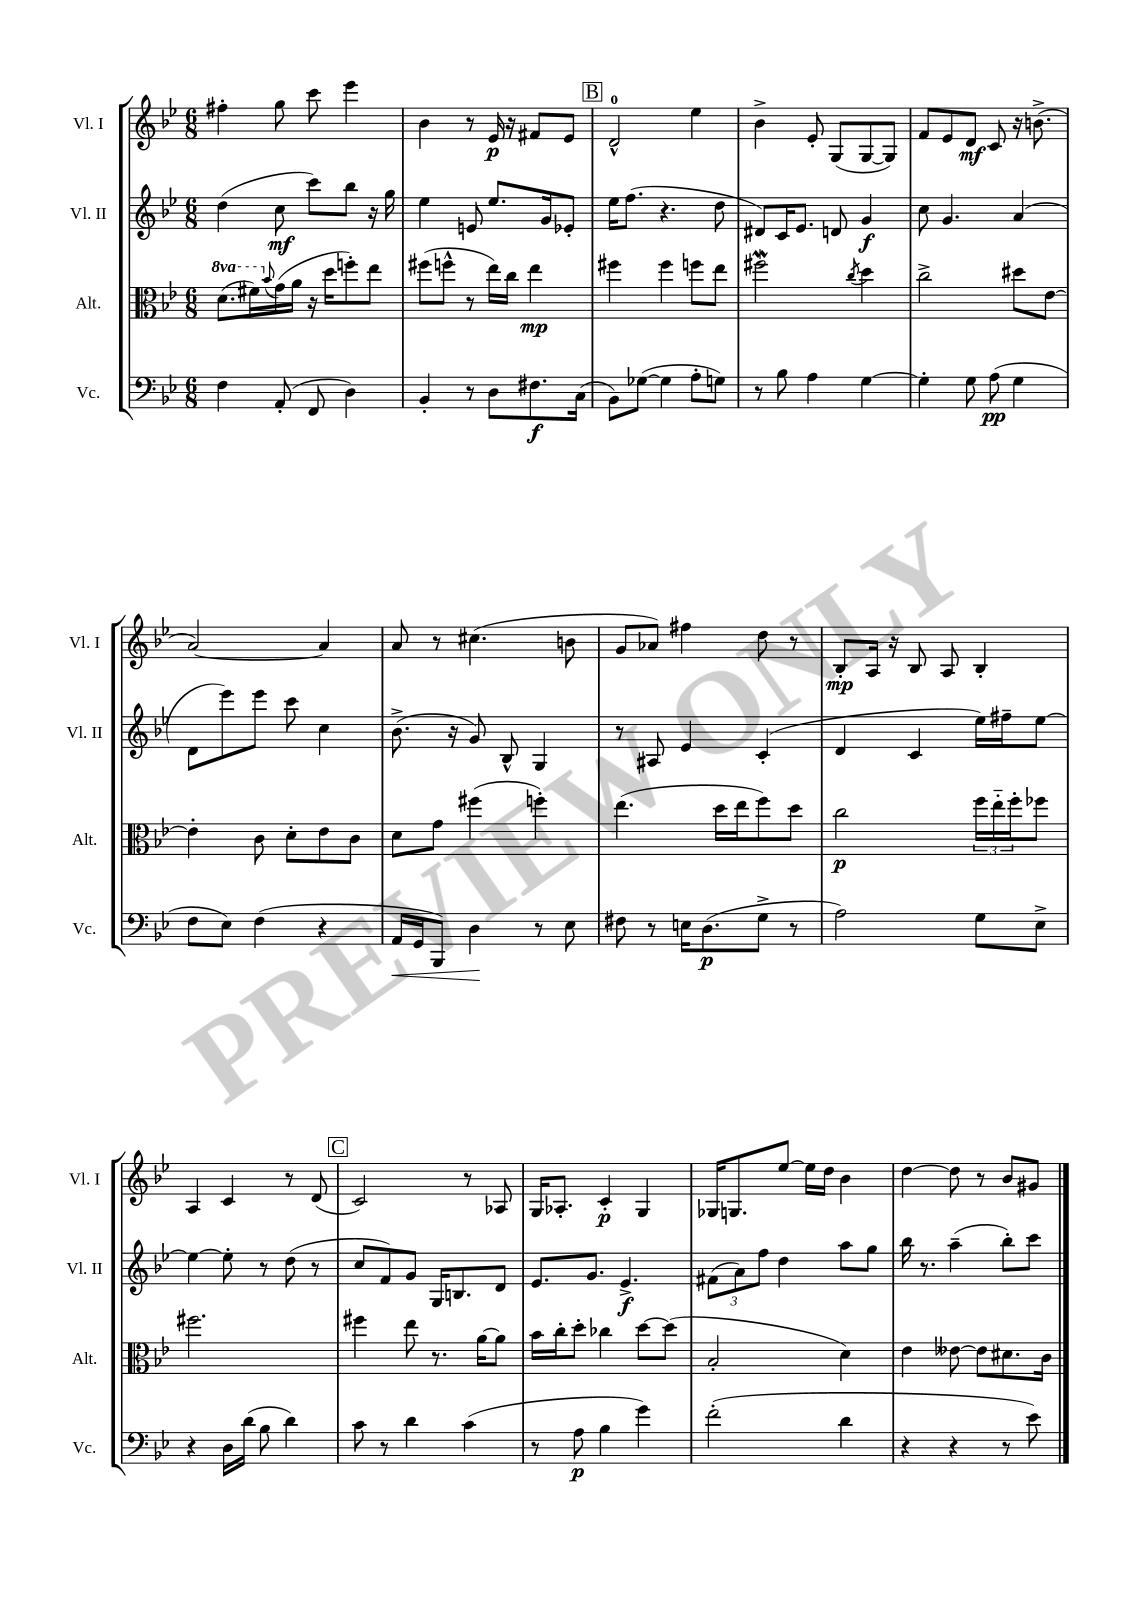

**kern	**kern	**kern	**kern
*staff4	*staff3	*staff2	*staff1
*clefF4	*clefC3	*clefG2	*clefG2
*k[b-e-]	*k[b-e-]	*k[b-e-]	*k[b-e-]
*M6/8	*M6/8	*M6/8	*M6/8
4F	(8.dd	(4dd	4ff#'
.	16ff#)	.	.
.	8qqb-	.	.
(8AA'	(16g	8cc	8gg
.	16a	.	.
8FF	16r	8ccc)	8ccc
.	16dd	.	.
4D)	8ff')	8bb-	4eee-
.	8ee-	16r	.
.	.	16gg	.
=	=	=	=
4BB-'	(8ff#	4ee-	4b-
.	8ff^^	.	.
8r	8r	8e	8r
8D	16ee-)	8.ee-	16e-
.	16cc	.	16r
8.F#	4ee-	.	8f#
.	.	16g	.
.	.	8e-'	8e-
(16C	.	.	.
=	=	=	=
8BB-)	4ff#	16ee-	2d^^
.	.	(8.ff	.
([8G-	.	.	.
4G-]	4ff#	4.r	.
8A'	8ff	.	4ee-
8G)	8ee-	8dd	.
=	=	=	=
8r	2ff#	8d#)	4b-^
8B-	.	16c	.
.	.	8.e-	.
4A	.	.	8e-'
.	.	8d	(8G
.	8qcc	.	.
[4G	4dd	4g	[8G
.	.	.	8G])
=	=	=	=
4G']	2cc^	8cc	8f
.	.	4.g	8e-
8G	.	.	8d
(8A	.	.	8c
4G	8dd#	(4a	16r
.	.	.	(8.b^
.	[8e-	.	.
=	=	=	=
8F	4e-']	8d	[2a)
8E-)	.	8eee-)	.
(4F	8c	8eee-	.
.	8d'	8ccc	.
4r	8e-	4cc	4a]
.	8c	.	.
=	=	=	=
16AA	8d	(8.b-^	8a
16GG	.	.	.
8BBB-)	8g	.	8r
.	.	16r	.
4D	(4ff#	8g)	(4.cc#
.	.	8B-^^	.
8r	4ff')	4G	.
8E-	.	.	8b
=	=	=	=
8F#	(4.ee-	8r	8g
8r	.	8A#	8a-)
16E	.	4e-	4ff#
(8.D	.	.	.
.	16dd	.	.
.	16ee-	.	.
8G^	8ff)	(4c'	8dd
8r	8dd	.	8r
=	=	=	=
2A)	2cc	4d	8B-'
.	.	.	16A
.	.	.	16r
.	.	4c	8B-
.	.	.	8A
8G	24ff	16ee-)	4B-'
.	24ee-'~	.	.
.	.	16ff#~	.
.	24ff'	.	.
8E-^	8ff-	[8ee-	.
=	=	=	=
4r	2.ff#	4ee-_	4A
16D	.	8ee-']	4c
(16d	.	.	.
8B-	.	8r	.
4d)	.	(8dd	8r
.	.	8r	(8d
=	=	=	=
8c	4ff#	8cc	2c)
8r	.	8f)	.
4d	8ee-	8g	.
.	8.r	16G	.
.	.	8.B	.
(4c	.	.	8r
.	[16a	.	.
.	8a]	8d	8A-
=	=	=	=
8r	16b-	8.e-	16G
.	16cc'	.	8.A-'
8A	8dd'	.	.
.	.	8.g	.
4B-	4cc-	.	4c'
.	.	4.e-^	.
4g)	[8dd	.	4G
.	(8dd]	.	.
=	=	=	=
(2f'	2B-'	(12f#	16G-
.	.	.	8.G
.	.	12a)	.
.	.	12ff	.
.	.	4dd	[8ee-
.	.	.	16ee-]
.	.	.	16dd
4d	4d)	8aa	4b-
.	.	8gg	.
=	=	=	=
4r	4e-	16bb-	[4dd
.	.	8.r	.
4r	[8e--	(4aa~	8dd]
.	8e--]	.	8r
8r	8.d#	8bb-')	8b-
8e-)	.	8ccc	8g#
.	16c	.	.
==	==	==	==
*-	*-	*-	*-
